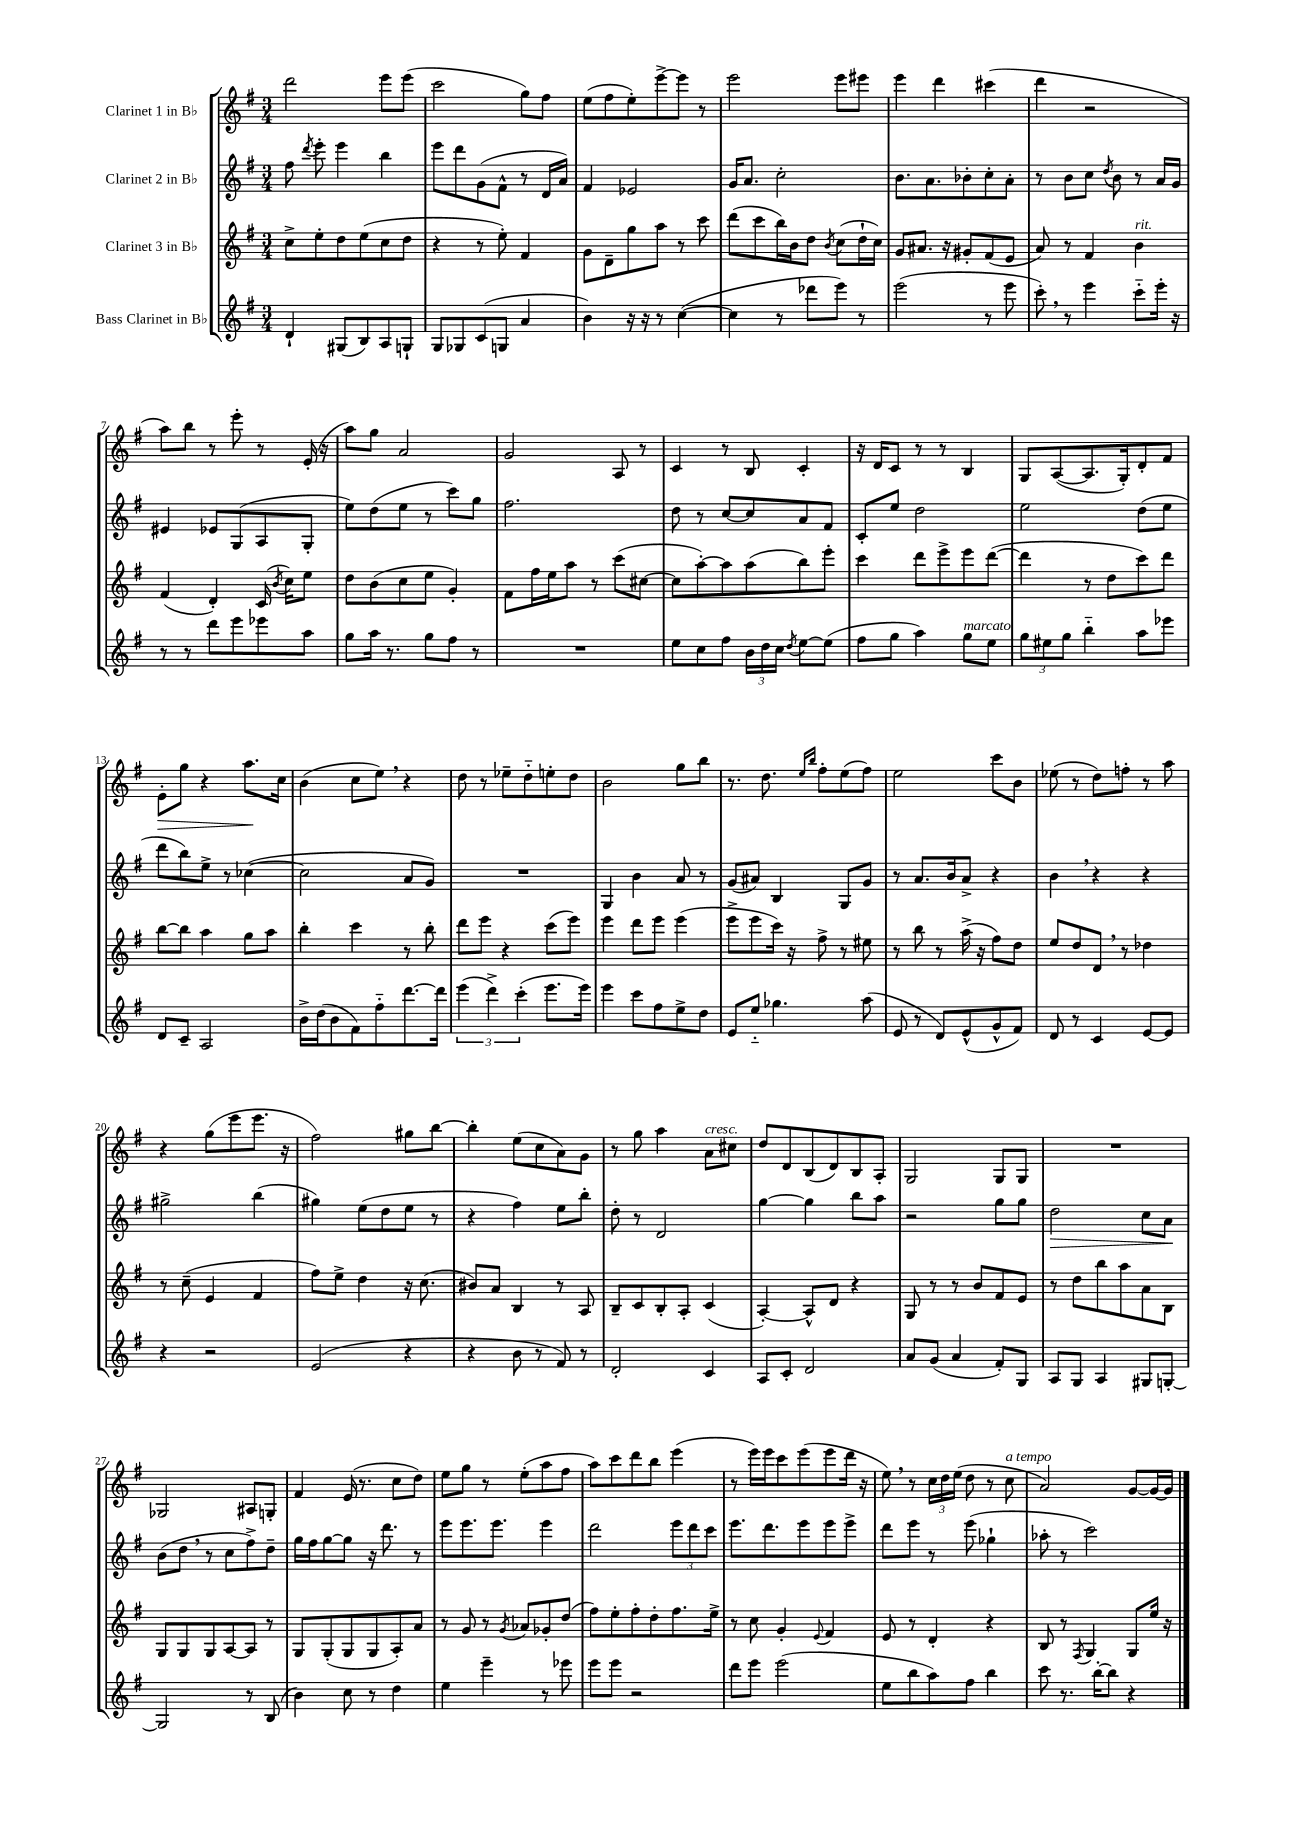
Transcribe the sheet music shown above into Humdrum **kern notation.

**kern	**kern	**kern	**dynam	**kern	**dynam
*part4	*part3	*part2	*part2	*part1	*part1
*staff4	*staff3	*staff2	*staff2	*staff1	*staff1
*I"Bass Clarinet in B♭	*I"Clarinet 3 in B♭	*I"Clarinet 2 in B♭	*	*I"Clarinet 1 in B♭	*
*clefG2	*clefG2	*clefG2	*	*clefG2	*
*k[f#]	*k[f#]	*k[f#]	*	*k[f#]	*
*M3/4	*M3/4	*M3/4	*	*M3/4	*
=1	=1	=1	=1	=1	=1
4d`/	8cc^\L	8ff#\	.	2ddd\	.
.	.	8qddd/	.	.	.
.	8ee'\	8eee'\	.	.	.
(8G#X/L	8dd\	4eee\	.	.	.
8B/)	(8ee\	.	.	.	.
8A/	8cc\	4bb\	.	8eee\L	.
8Gn`/J	8dd\J	.	.	(8eee\J	.
=2	=2	=2	=2	=2	=2
8G/L	4r	8eee\L	.	2ccc\	.
8G-X/	.	8ddd\	.	.	.
(8c/	8r	(8g\	.	.	.
8Gn/J	8ee'\)	8f#^^\J	.	.	.
4a/	4f#/	8r	.	8gg\L)	.
.	.	16d/LL	.	8ff#\J	.
.	.	16a/JJ)	.	.	.
=3	=3	=3	=3	=3	=3
4b\)	8g\L	4f#/	.	(8ee\L	.
.	8d~\	.	.	8ff#\	.
16r	8gg\	2e-X/	.	8ee'\)	.
16r	.	.	.	.	.
8r	8aa\J	.	.	[8eee^\	.
([4cc\	8r	.	.	8eee\J]	.
.	8ccc\	.	.	8r	.
=4	=4	=4	=4	=4	=4
4cc\]	(8ddd\L	16g/KL	.	2eee\	.
.	.	8.a/J	.	.	.
.	8ccc\	.	.	.	.
8r	16bb\L)	2cc'\	.	.	.
.	16b\J	.	.	.	.
8ddd-X\L	8dd\J	.	.	.	.
.	8qb/	.	.	.	.
8eee\J)	(8cc\L	.	.	8eee\L	.
8r	16dd`\L	.	.	8eee#X\J	.
.	16cc\JJ)	.	.	.	.
=5	=5	=5	=5	=5	=5
(2eee\	8g/L	8.b\L	.	4eee\	.
.	8.a#X/J	.	.	.	.
.	.	8.a\	.	.	.
.	.	.	.	4ddd\	.
.	16r	.	.	.	.
.	8g#X'/L	8b-X'\	.	.	.
8r	(8f#/	8cc'\	.	(4ccc#X\	.
8eee\	8e/J	8a'\J	.	.	.
=6	=6	=6	=6	=6	=6
8ccc',\)	8a/)	8r	.	4ddd\	.
8r	8r	8b\L	.	.	.
4eee\	4f#/	8cc\J	.	2r	.
.	.	8qdd/	.	.	.
.	.	8b\	.	.	.
!	!LO:TX:a:i:t=rit.	!	!	!	!
8ccc\L	4b\	8r	.	.	.
16eee'\Jk	.	16a/LL	.	.	.
16r	.	16g/JJ	.	.	.
!!LO:LB:g=z
=7	=7	=7	=7	=7	=7
8r	(4f#/	4e#X/	.	8aa\L)	.
8r	.	.	.	8bb\J	.
8ddd\L	4d'/)	8e-X/L	.	8r	.
8eee\	.	(8G/	.	8eee'\	.
8eee-X\	(16c/	8A/	.	8r	.
.	8qb/	.	.	.	.
.	16cc\KL)	.	.	.	.
8aa\J	8ee\J	8G'/J	.	(16e'/	.
.	.	.	.	16r	.
=8	=8	=8	=8	=8	=8
8gg\L	8dd\L	8ee\L)	.	8aa\L)	.
16aa\Jk	(8b\	(8dd\	.	8gg\J	.
8.r	.	.	.	.	.
.	8cc\	8ee\J	.	2a/	.
8gg\L	8ee\J	8r	.	.	.
8ff#\J	4g'/)	8ccc\L)	.	.	.
8r	.	8gg\J	.	.	.
=9	=9	=9	=9	=9	=9
2.r	8f#\L	2.ff#\	.	2g/	.
.	16ff#\L	.	.	.	.
.	16ee\J	.	.	.	.
.	8aa\J	.	.	.	.
.	8r	.	.	.	.
.	(8ccc\L	.	.	8A/	.
.	[8cc#X\J	.	.	8r	.
=10	=10	=10	=10	=10	=10
8ee\L	8cc#\L]	8dd\	.	4c/	.
8cc\	[8aa'\)	8r	.	.	.
8ff#\J	8aa\]	[8cc/L	.	8r	.
24b\LL	(8aa\	8cc/]	.	8B/	.
24dd\	.	.	.	.	.
24cc\JJ	.	.	.	.	.
8qdd/	.	.	.	.	.
[8ee\L	8bb\)	8a/	.	4c'/	.
(8ee\J]	8eee'\J	8f#/J	.	.	.
=11	=11	=11	=11	=11	=11
8ff#\L	4ccc\	8c'/L	.	16r	.
.	.	.	.	16d/KL	.
8gg\J	.	8ee/J	.	8c/J	.
4aa\)	8ddd\L	2dd\	.	8r	.
.	8eee^\	.	.	8r	.
!LO:TX:a:i:t=marcato	!	!	!	!	!
8gg\L	8eee\	.	.	4B/	.
8ee\J	([8ddd\J	.	.	.	.
=12	=12	=12	=12	=12	=12
12gg\L	4ddd\]	2ee\	.	8G/L	.
12ee#X\	.	.	.	.	.
.	.	.	.	([8A/	.
12gg\J	.	.	.	.	.
4bb\	8r	.	.	8.A/]	.
.	8dd\L	.	.	.	.
.	.	.	.	16G'/k)	.
8aa\L	8ccc\)	(8dd\L	.	8d'/	.
8eee-X\J	8ddd\J	8ee\J	.	8f#/J	.
!!LO:LB:g=z
=13	=13	=13	=13	=13	=13
!	!	!	!	!	!LO:HP:b
8d/L	[8bb\L	8ddd\L	.	8e'\L	>
8c~/J	8bb\J]	8bb\)	.	8gg\J	.
2A/	4aa\	8ee^\J	.	4r	.
.	.	8r	.	.	.
.	8gg\L	([4cc-X\	.	8.aa\L	.
.	8aa\J	.	.	.	.
.	.	.	.	16cc\Jk	]
=14	=14	=14	=14	=14	=14
16b^\LL	4bb'\	2cc-\]	.	(4b\	.
(16dd\J	.	.	.	.	.
8b\	.	.	.	.	.
8f#\)	4ccc\	.	.	8cc\L	.
8ff#\	.	.	.	8ee,\J)	.
[8.ddd\	8r	8a/L	.	4r	.
.	8bb'\	8g/J)	.	.	.
16ddd\Jk]	.	.	.	.	.
=15	=15	=15	=15	=15	=15
(6eee\	8ddd\L	2.r	.	8dd\	.
.	8eee\J	.	.	8r	.
6ddd^\)	.	.	.	.	.
.	4r	.	.	8ee-X~\L	.
(6ccc'\	.	.	.	.	.
.	.	.	.	8dd\	.
8.eee\L	(8ccc\L	.	.	8een'\	.
.	8eee\J)	.	.	8dd\J	.
16eee\Jk)	.	.	.	.	.
=16	=16	=16	=16	=16	=16
4eee\	4eee\	4G/	.	2b\	.
8ccc\L	8ddd\L	4b\	.	.	.
8ff#\	8eee\J	.	.	.	.
8ee^\	(4eee\	8a/	.	8gg\L	.
8dd\J	.	8r	.	8bb\J	.
=17	=17	=17	=17	=17	=17
8e/L	8eee^\L	(8g/L	.	8.r	.
8ee/J	8eee\	8a#X/J)	.	.	.
.	.	.	.	8.dd\	.
4.gg-X\	16ccc\Jk)	4B/	.	.	.
.	16r	.	.	.	.
.	.	.	.	16qqee/LL	.
.	.	.	.	16qqbb/JJ	.
.	8ff#^\	.	.	8ff#'\L	.
.	8r	8G/L	.	(8ee\	.
(8aa\	8ee#X\	8g/J	.	8ff#\J)	.
=18	=18	=18	=18	=18	=18
8e/	8r	8r	.	2ee\	.
8r	8bb\	8.a/L	.	.	.
8d/L)	8r	.	.	.	.
.	.	16b/k	.	.	.
(8e^^/	(16aa^\	8a^/J	.	.	.
.	16r	.	.	.	.
8g^^/	8ff#\L)	4r	.	8ccc\L	.
8f#/J)	8dd\J	.	.	8b\J	.
=19	=19	=19	=19	=19	=19
8d/	8ee/L	4b,\	.	(8ee-X\	.
8r	8dd/	.	.	8r	.
4c/	8d,/J	4r	.	8dd\L)	.
.	8r	.	.	8ffn'\J	.
[8e/L	4dd-X\	4r	.	8r	.
8e/J]	.	.	.	8aa\	.
!!LO:LB:g=z
=20	=20	=20	=20	=20	=20
4r	8r	2gg#X^\	.	4r	.
.	(8cc~\	.	.	.	.
2r	4e/	.	.	(8gg\L	.
.	.	.	.	8eee\	.
.	4f#/	(4bb\	.	8.eee\J	.
.	.	.	.	16r	.
=21	=21	=21	=21	=21	=21
(2e/	8ff#\L)	4gg#X\)	.	2ff#\)	.
.	8ee^\J	.	.	.	.
.	4dd\	(8ee\L	.	.	.
.	.	8dd\	.	.	.
4r	16r	8ee\J	.	8gg#X\L	.
.	(8.cc\	.	.	.	.
.	.	8r	.	[8bb\J	.
=22	=22	=22	=22	=22	=22
4r	8b#X/L)	4r	.	4bb'\]	.
.	8a/J	.	.	.	.
8b\	4B/	4ff#\)	.	(8ee\L	.
8r	.	.	.	8cc\	.
8f#/)	8r	8ee\L	.	8a\)	.
8r	8A/	8bb'\J	.	8g\J	.
=23	=23	=23	=23	=23	=23
2d'/	8B~/L	8dd'\	.	8r	.
.	8c/	8r	.	8gg\	.
.	8B'/	2d/	.	4aa\	.
.	8A'/J	.	.	.	.
!	!	!	!	!LO:TX:a:i:t=cresc.	!
4c/	(4c/	.	.	8a\L	.
.	.	.	.	8cc#X\J	.
=24	=24	=24	=24	=24	=24
8A/L	[4A'/)	[4gg\	.	8dd/L	.
8c'/J	.	.	.	8d/	.
2d/	8A^^/L]	4gg\]	.	(8B/	.
.	8d/J	.	.	8d/)	.
.	4r	8bb\L	.	8B/	.
.	.	8aa\J	.	8A'/J	.
=25	=25	=25	=25	=25	=25
8a/L	8G/	2r	.	2G/	.
(8g/J	8r	.	.	.	.
4a/	8r	.	.	.	.
.	8b/L	.	.	.	.
8f#'/L)	8f#/	8gg\L	.	8G/L	.
8G/J	8e/J	8gg\J	.	8G/J	.
=26	=26	=26	=26	=26	=26
!	!	!	!LO:HP:b	!	!
8A/L	8r	2dd\	>	2.r	.
8G/J	8dd\L	.	.	.	.
4A/	8bb\	.	.	.	.
.	8aa\	.	.	.	.
8G#X/L	8a\	8cc\L	.	.	.
[8Gn'/J	8B\J	8a\J	.	.	.
.	.	.	]	.	.
!!LO:LB:g=z
=27	=27	=27	=27	=27	=27
2G/]	8G/L	(8b\L	.	2G-X/	.
.	8G/	8dd,\J	.	.	.
.	8G/	8r	.	.	.
.	[8A/	8cc\L	.	.	.
8r	8A/J]	8ff#^\)	.	8A#X/L	.
(8B/	8r	8dd~\J	.	8Gn'/J	.
=28	=28	=28	=28	=28	=28
4b\)	8G/L	16gg\LL	.	4f#/	.
.	.	16ff#\J	.	.	.
.	(8G'/	[8gg\	.	.	.
8cc\	8G/	8gg\J]	.	(16e/	.
.	.	.	.	8.r	.
8r	8G/	16r	.	.	.
.	.	8.ddd\	.	.	.
4dd\	8A'/)	.	.	8cc\L	.
.	8a/J	8r	.	8dd\J)	.
=29	=29	=29	=29	=29	=29
4ee\	8r	8eee\L	.	8ee\L	.
.	8g/	8.eee\	.	8gg\J	.
4eee~\	8r	.	.	8r	.
.	.	8.eee\J	.	.	.
.	8qg/	.	.	.	.
.	8a-X/L	.	.	(8ee'\L	.
8r	8g-X'/	4eee\	.	8aa\	.
8eee-X\	(8dd/J	.	.	8ff#\J	.
=30	=30	=30	=30	=30	=30
8eee\L	8ff#\L)	2ddd\	.	8aa\L)	.
8eee\J	8ee'\	.	.	8ccc\	.
2r	8ff#'\	.	.	8ddd\	.
.	8dd'\	.	.	8bb\J	.
.	8.ff#\	12eee\L	.	(4eee\	.
.	.	12ddd\	.	.	.
.	.	12ccc\J	.	.	.
.	16ee^\Jk	.	.	.	.
=31	=31	=31	=31	=31	=31
8ddd\L	8r	8.eee\L	.	8r	.
8eee\J	8cc\	.	.	16eee\LL)	.
.	.	8.ddd\	.	16eee\J	.
(2eee\	4g'/	.	.	8ccc\	.
.	.	8eee\	.	(8eee\	.
.	8qqe/	.	.	.	.
.	4f#/	8eee\	.	8eee\	.
.	.	8eee^\J	.	16ddd\Jk	.
.	.	.	.	16r	.
=32	=32	=32	=32	=32	=32
8ee\L	8e/	8ddd\L	.	8ee,\)	.
8bb\	8r	8eee\J	.	8r	.
8aa\)	4d'/	8r	.	24cc\LL	.
.	.	.	.	24dd\	.
.	.	.	.	(24ee\JJ	.
8ff#\J	.	(8eee\	.	8dd\	.
4bb\	4r	4gg-X`\	.	8r	.
!	!	!	!	!LO:TX:a:i:t=a tempo	!
.	.	.	.	8cc\	.
=33	=33	=33	=33	=33	=33
8ccc\	8B/	8aa-X'\	.	2a/)	.
8.r	8r	8r	.	.	.
.	8qF#/	.	.	.	.
.	4G/	2ccc\)	.	.	.
[16bb'\KL	.	.	.	.	.
8bb\J]	.	.	.	.	.
4r	8G/L	.	.	[8g/L	.
.	16ee/Jk	.	.	16g/L_	.
.	16r	.	.	16g/JJ]	.
==	==	==	==	==	==
*-	*-	*-	*-	*-	*-
